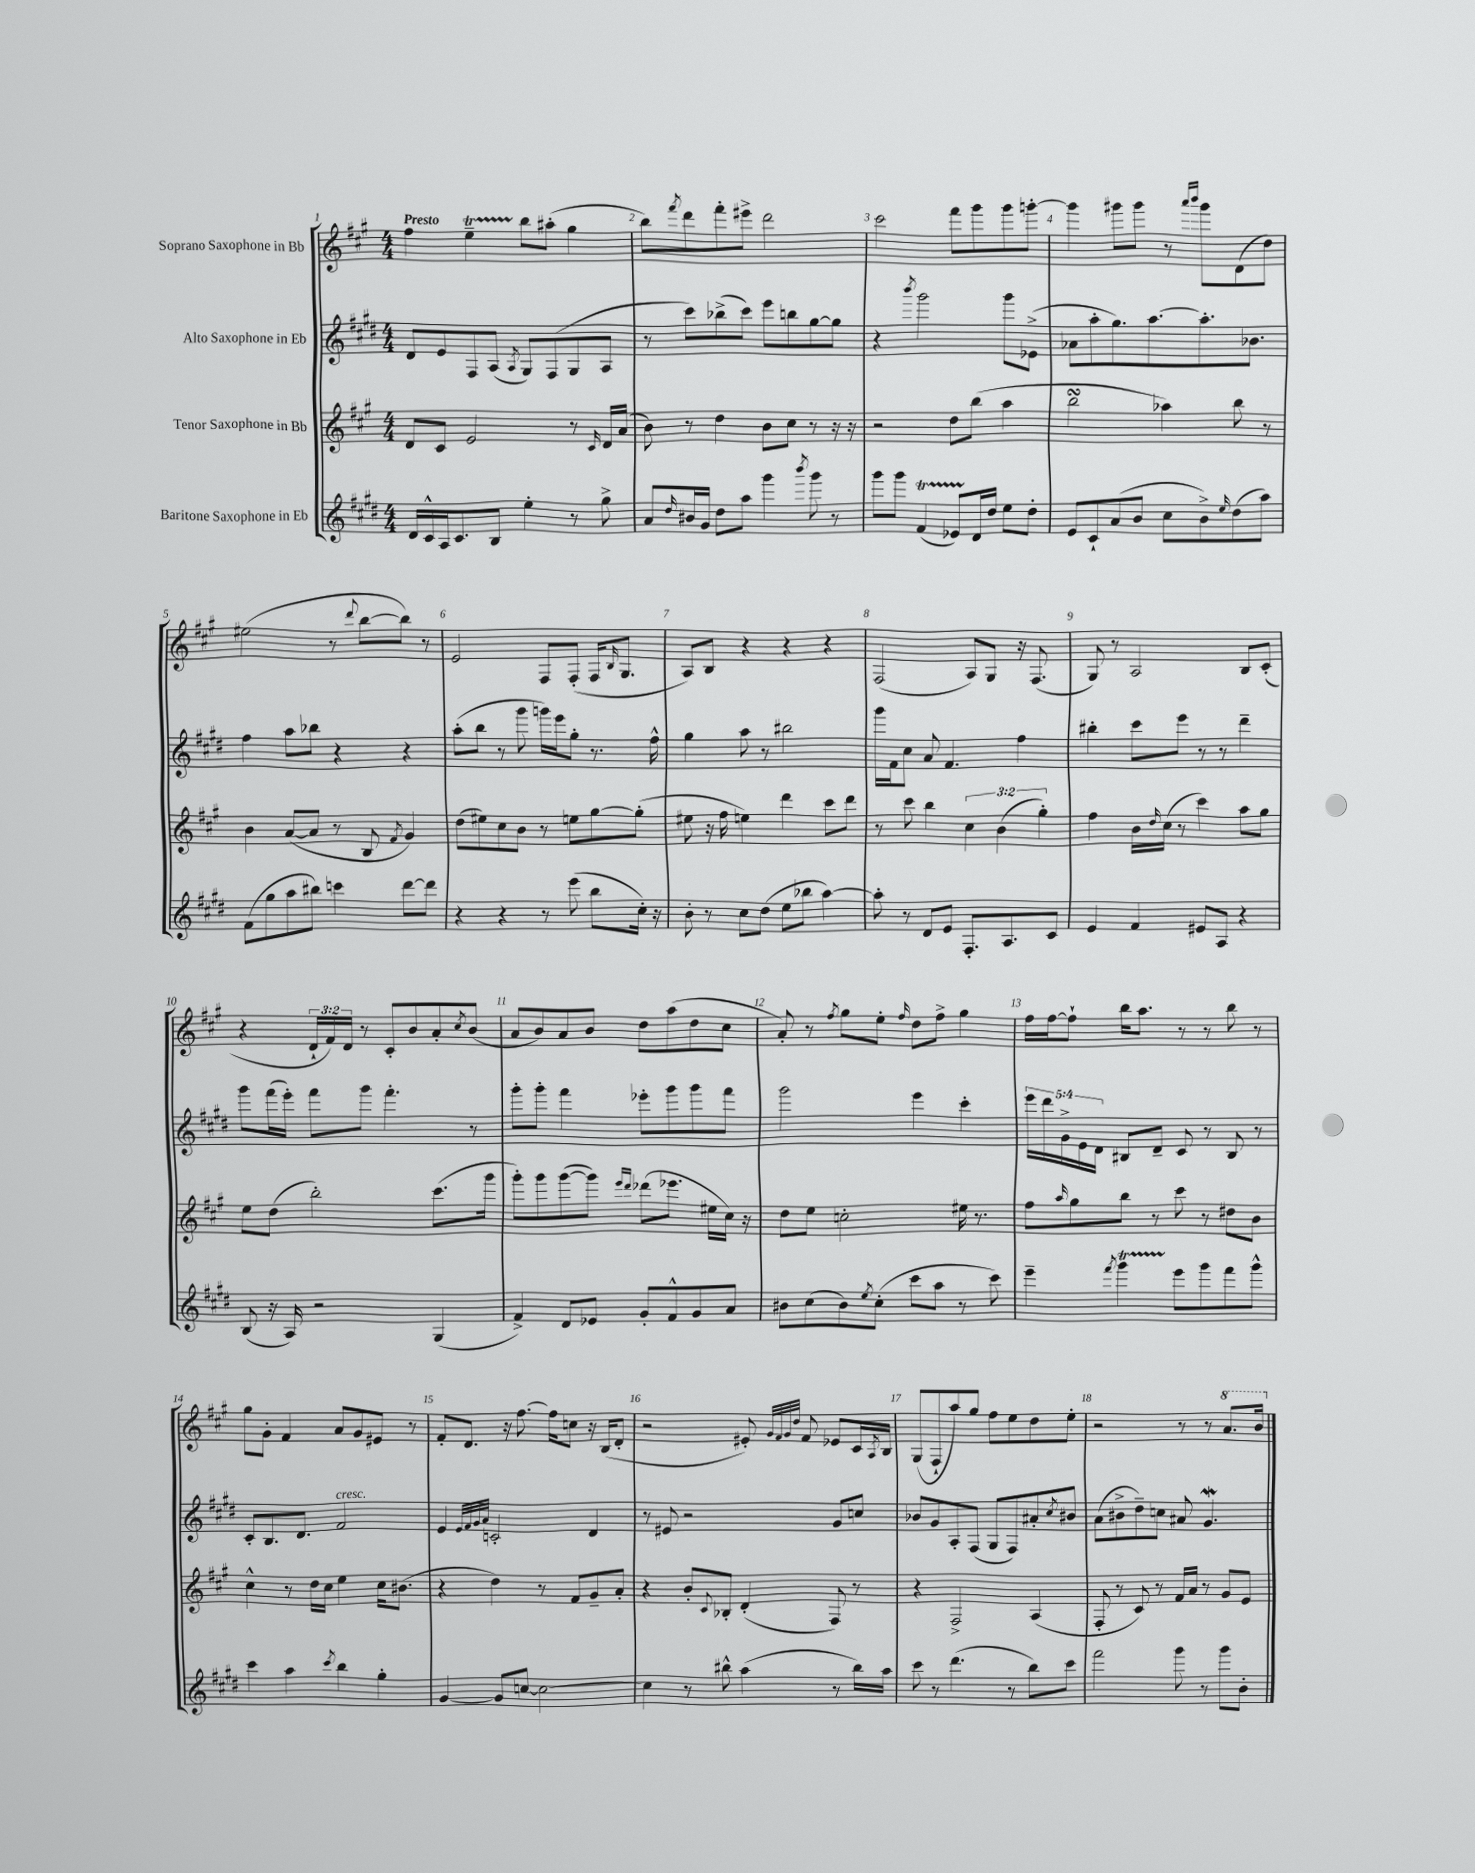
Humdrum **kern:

**kern	**kern	**kern	**kern
*staff4	*staff3	*staff2	*staff1
*clefG2	*clefG2	*clefG2	*clefG2
*k[f#c#g#d#]	*k[f#c#g#]	*k[f#c#g#d#]	*k[f#c#g#]
*M4/4	*M4/4	*M4/4	*M4/4
16d#	8d	8d#	4ff#
16c#^^	.	.	.
16A	8c#	8e	.
8.c#	.	.	.
.	2e	8F#	4ee~
8B	.	(8A	.
.	.	8qA	.
4ee'	.	8G#)	8bb
.	.	(8F#	(8aa#'
8r	8r	8G#	4gg#
.	16qqc#	.	.
8gg#^	16d	8A	.
.	(16a	.	.
=	=	=	=
8a	8b)	8r	8bb)
16qqdd#	.	.	8qfff#
16b#	8r	8ccc#)	8ddd
16g#	.	.	.
8dd#	4dd	(8bb-^	8fff#'
8aa	.	8ccc#)	8eee#^
4ggg#	8b	8eee	2ddd
.	8cc#	8bb	.
8qbbb	.	.	.
8ggg#	8r	[8gg#	.
8r	16r	8gg#]	.
.	16r	.	.
=	=	=	=
8ggg#	2r	4r	2ccc#
8ggg#	.	.	.
.	.	8qbbb	.
(4f#	.	2ggg#	.
8e-)	8dd	.	8fff#
16d#	(8bb	.	8ggg#
16dd#	.	.	.
8ee	4aa	8ggg#	8ggg#
8dd#'	.	(8e-^	[8ggg'
=	=	=	=
8e	2bb	8a-	4ggg]
8c#`	.	8aa'	.
(8a	.	8.gg#)	8ggg#
8b	.	.	8ggg#
.	.	[8.aa	.
8cc#	4aa-)	.	8r
.	.	.	16qqaaa
.	.	.	16qqbbb
8b^)	.	8.aa']	8ggg#
16qqee	.	.	.
(8dd#	8bb	.	(8d
.	.	8.b-	.
8aa)	8r	.	8dd)
=	=	=	=
(8f#	4b	4ff#	(2ee#
8gg#	.	.	.
8aa	([8a	8aa	.
8bb#)	8a]	8bb-	.
4ccc	8r	4r	8r
.	.	.	8qqddd
.	8B	.	[8bb
.	8qf#	.	.
[8ddd#	4g#)	4r	8bb])
8ddd#]	.	.	8r
=	=	=	=
4r	(8dd	(8aa'	2e
.	8ee#)	8bb	.
4r	8cc#	8r	.
.	8b	8ggg#	.
8r	8r	16ggg)	8F#
.	.	16eee	.
(8eee	8ee	8gg#'	(8F#'
8bb	[8gg#	8.r	16F#
.	.	.	16qqB
.	.	.	8.G#
16cc#')	(8gg#']	.	.
16r	.	16ff#^^	.
=	=	=	=
8b'	8ee#	4gg#	8A)
8r	16r	.	8B
.	16ff#	.	.
8cc#	4ee)	8aa	4r
(8dd#	.	8r	.
8ee	4ddd	2bb#	4r
8bb-	.	.	.
[4aa)	8ccc#	.	4r
.	8ddd	.	.
=	=	=	=
8aa']	8r	16ggg#	(2F#
.	.	16f#	.
8r	8ccc#	8cc#	.
8d#	4bb	8a	.
8e	.	4.f#	.
8.F#'	6cc#	.	8A)
.	.	.	8G#
.	(6b	.	.
8.A	.	.	.
.	.	4ff#	16r
.	.	.	(8.F#
.	6gg#')	.	.
8c#	.	.	.
=	=	=	=
4e	4ff#	4bb#'	8G#)
.	.	.	8r
4f#	16b	8ccc#	2A
.	16qqdd	.	.
.	(16cc#	.	.
.	8r	8eee	.
8e#	4ccc#)	8r	.
8A	.	8r	.
4r	8aa	4ddd#~	8B
.	8gg#	.	(8c#'
=	=	=	=
(8B	8ee	8ggg#	4r
16r	(8dd	(16fff#	.
16A)	.	16eee')	.
2r	2bb')	8fff#	24d`
.	.	.	24f#)
.	.	.	24d
.	.	8ggg#	8r
.	.	4.fff#'	8c#'
.	.	.	8b
(4G#	(8.ccc#	.	8a'
.	.	.	8qcc#
.	.	8r	(8b
.	16ggg#	.	.
=	=	=	=
4f#^)	8ggg#')	8ggg#'	8a
.	8ggg#	8ggg#'	8b)
8d#	([8ggg#	4fff#	8a
8e-	8ggg#])	.	8b
.	16qqeee	.	.
.	16qqddd	.	.
8g#'	(8ddd-	8eee-'	8dd
8f#^^	8.eee-	8ggg#	(8aa
8g#	.	8ggg#	8dd
.	16ee#	.	.
8a	16cc#)	8fff#	8cc#
.	16r	.	.
=	=	=	=
8b#	8dd	2ggg#	8a')
(8cc#	8ee	.	8r
.	.	.	8qff#
8b#)	2cc'	.	8gg#
8qee	.	.	.
(8cc#'	.	.	8ee'
.	.	.	16qqff#
8ccc#	.	4eee	8dd
8aa	.	.	8ff#^
8r	16ee#	4ccc#'	4gg#
.	8.r	.	.
8ccc#)	.	.	.
=	=	=	=
4eee~	8ff#	20eee	16ff#
.	.	20ddd#	.
.	.	.	[16ff#
.	.	20g#^	.
.	16qqaa	.	.
.	8gg#	.	8ff#`]
.	.	20e	.
.	.	20d#	.
8qfff#	.	.	.
4ggg#	8bb	8B#	16bb
.	.	.	8.aa
.	8r	8d#~	.
8eee	8ccc#	8c#	8r
8ggg#	8r	8r	8r
8fff#	8dd#	8B#	8bb
8ggg#^^	8b	8r	8r
=	=	=	=
4ccc#	4cc#^^	8c#'	8gg#
.	.	8.B	8g#'
4aa	8r	.	4f#
.	.	8.d#	.
.	16dd	.	.
.	16cc#	.	.
8qccc#	.	.	.
4bb	4ee	2f#	8a
.	.	.	8g#
4gg#'	16cc#	.	8e#
.	(8.b#	.	.
.	.	.	8r
=	=	=	=
[4g#	4r	4e	8f#'
.	.	.	8.d
.	.	32qqe	.
.	.	32qqf#	.
.	.	32qqg#	.
.	.	32qqa	.
8g#]	4dd)	2c'	.
.	.	.	16r
[8cc	.	.	[8.ff#
2cc_	8r	.	.
.	.	.	16ff#]
.	8f#	.	8cc
.	8g#~	4d#	16r
.	.	.	(16B
.	8a'	.	8d'
=	=	=	=
4cc]	4r	8r	2r
.	.	8e#	.
8r	8b'	2r	.
.	8qqc#	.	.
8bb#^^	8B-'	.	.
(4aa	(4d'	.	8e#')
.	.	.	32qqg#
.	.	.	32qqf#
.	.	.	32qqg#
.	.	.	32qqdd
.	.	.	8f#
8r	8F#)	8g#	8e-
16bb#)	8r	8cc	16c#
.	.	.	8qA
16aa	.	.	16B
=	=	=	=
8ccc#	4r	8b-	(8G#
8r	.	8g#	8F#`
(4.ddd#	2F#^	8A'	8aa)
.	.	(8F#	8gg#
.	.	8G#	8ff#
8r	.	8F#)	8ee
8bb)	(4A	8a#'	8dd
.	.	8qcc#	.
8ccc#	.	8b#	8ee'
=	=	=	=
2fff#	8F#'	(8a	2r
.	8r	8b#^	.
.	8c#)	8dd#~)	.
.	8r	8cc	.
8ggg#	16f#	8a#	8r
.	16a	.	.
8r	8r	4.g#	8r
8ggg#	8g#	.	8.aa
8b'	8e	.	.
.	.	.	16bb
==	==	==	==
*-	*-	*-	*-
